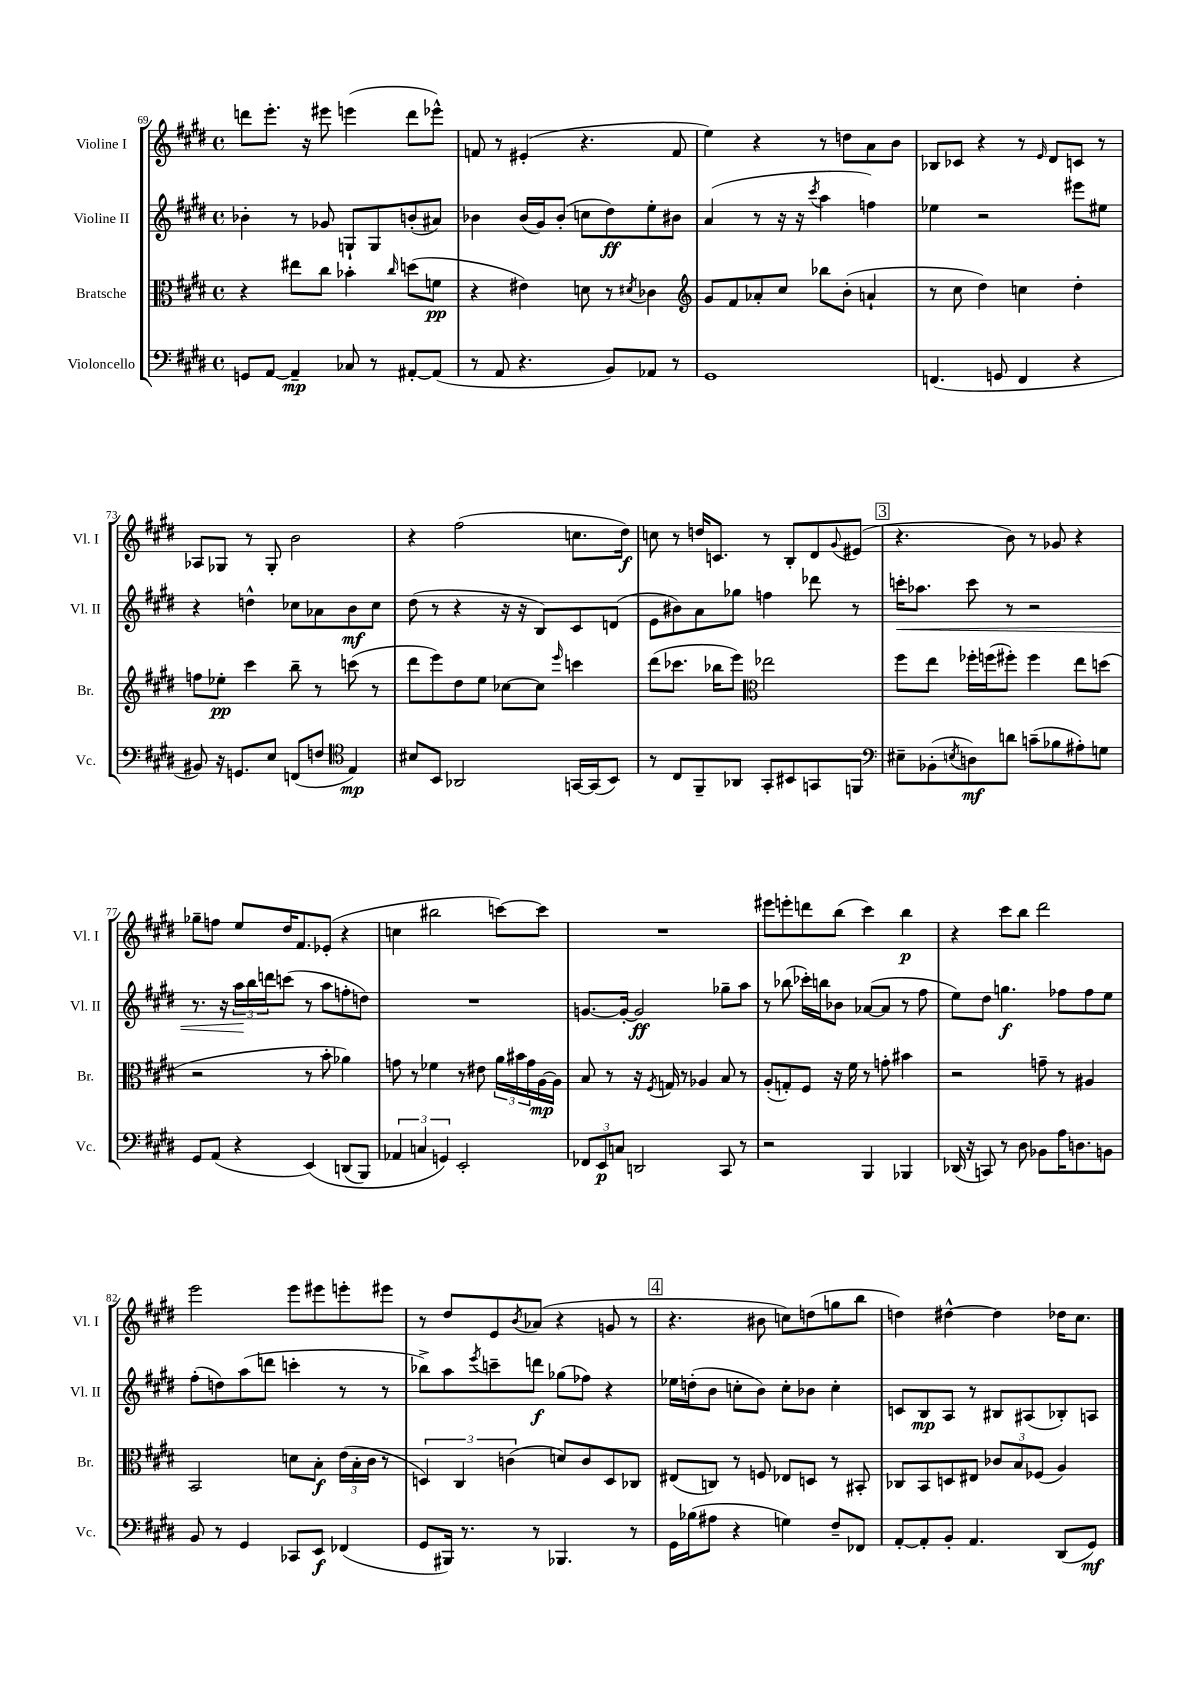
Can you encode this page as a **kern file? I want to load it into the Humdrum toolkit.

**kern	**kern	**kern	**kern
*staff4	*staff3	*staff2	*staff1
*clefF4	*clefC3	*clefG2	*clefG2
*k[f#c#g#d#]	*k[f#c#g#d#]	*k[f#c#g#d#]	*k[f#c#g#d#]
*M4/4	*M4/4	*M4/4	*M4/4
*met(c)	*met(c)	*met(c)	*met(c)
8GG/L	4r	4b-'\	8ddd\L
[8AA/J	.	.	8.eee'\J
4AA~/]	8ee#\L	8r	.
.	.	.	16r
.	8cc#\J	8g-/	8eee#\
8C-/	4b-'\	8G`/L	(4eee\
8r	.	8G/	.
.	16qqcc#/	.	.
[8AA#'/L	(8dd\L	(8b'/	8ddd\L
(8AA#/]J	8f\J	8a#/J)	8eee-^^\J)
=	=	=	=
8r	4r	4b-\	8f/
8AA/	.	.	8r
4.r	4e#\)	(16b-/LL	(4e#'/
.	.	16g#/J)	.
.	.	(8b-'/J	.
.	8d\	8cc\L	4.r
8BB/L)	8r	8dd#\)	.
.	8qd#/	.	.
8AA-/J	4c-\	8ee'\	.
8r	.	8b#\J	8f/
=	=	=	=
*	*clefG2	*	*
1GG#	8g#/L	(4a/	4ee\)
.	8f#/	.	.
.	8a-'/	8r	4r
.	8cc#/J	16r	.
.	.	16r	.
.	.	8qccc#/	.
.	8bb-\L	4aa\	8r
.	(8b'\J	.	8dd\L
.	4a`/	4ff\)	8a\
.	.	.	8b\J
=	=	=	=
(4.FF/	8r	4ee-\	8B-/L
.	8cc#\	.	8c-/J
.	4dd#\)	2r	4r
8GG/	.	.	.
4FF/	4cc\	.	8r
.	.	.	16qqe/
.	.	.	8d#/L
4r	4dd#'\	8eee#\L	8c/J
.	.	8ee#\J	8r
=	=	=	=
8BB#/)	8ff\L	4r	8A-/L
16r	8ee-'\J	.	8G-/J
8.GG/L	.	.	.
.	4ccc#\	4dd^^\	8r
8E/J	.	.	8G-'/
(8FF/L	8bb~\	8cc-\L	2b\
8F/J	8r	8a-\	.
*clefC4	*	*	*
4E/)	(8ccc\	8b\	.
.	8r	8cc-\J	.
=	=	=	=
8B#/L	8ddd#\L	(8dd#\	4r
8BB/J	8eee\)	8r	.
2AA-/	8dd#\	4r	(2ff#\
.	8ee\J	.	.
.	[8cc-\L	16r	.
.	.	16r	.
.	8cc-\]J	8B/L)	.
.	16qqeee/	.	.
[16GG/LL	4ccc\	8c#/	8.cc\L
(16GG/]J	.	.	.
8BB/J)	.	(8d/J	.
.	.	.	16dd#\Jk)
=	=	=	=
8r	(8ddd#\L	8e\L	8cc\
8C#/L	8.ccc-\J	8b#\)	8r
8FF#~/	.	8a\	16dd/LK
.	16bb-\LK	.	8.c/J
8AA-/J	8eee\J)	8gg-\J	.
*	*clefC3	*	*
8GG#'/L	2ee-\	4ff\	8r
8BB#/	.	.	8B'/L
8GG/	.	8ddd-\	8d#/
.	.	.	8qqg#/
8FF/J	.	8r	(8e#/J
=	=	=	=
*clefF4	*	*	*
8E#~\L	8ff#\L	16ccc'\LK	4.r
.	.	8.aa-\J	.
(8BB-'\	8ee\J	.	.
8qE/	.	.	.
8D\)	16ff-'\LL	8ccc\	.
.	(16ff\J	.	.
8d\J	8ff#'\J)	8r	8b\)
(8c~\L	4ff#\	2r	8r
8B-\	.	.	8g-/
8A#'\)	8ee\L	.	4r
8G\J	(8dd\J	.	.
=	=	=	=
8GG#/L	2r	8.r	8gg-~\L
(8AA/J	.	.	8ff\J
.	.	16r	.
4r	.	24aa\LL	8ee/L
.	.	24bb\	.
.	.	24ddd\J	.
.	.	(8ccc\J	16dd#/K
.	.	.	8.f#/
&(4EE/)	8r	8r	.
.	8b'\	8aa\L	(8e-'/J
(8DD/L	4a-\)	8ff'\	4r
8BBB/J)	.	8dd\J)	.
=	=	=	=
6AA-/	8g\	1r	4cc\
.	8r	.	.
6C/	.	.	.
.	4f-\	.	2bb#\
6GG/&)	.	.	.
2EE'/	8r	.	.
.	8e#\	.	.
.	24a\LL	.	[8ccc\L)
.	24b#\	.	.
.	24g\	.	.
.	[16A\	.	8ccc\]J
.	16A\]JJ	.	.
=	=	=	=
12FF-/L	8B/	[8.g/L	1r
12EE/	.	.	.
.	8r	.	.
12C/J	.	.	.
.	.	16g'/_Jk	.
2DD/	16r	2g/]	.
.	8qF#/	.	.
.	16G/	.	.
.	8r	.	.
.	4A-/	.	.
8CC#/	8B/	8gg-~\L	.
8r	8r	8aa\J	.
=	=	=	=
2r	(8A'/L	8r	8eee#\L
.	8G'/)	(8bb-\	8eee'\
.	8F#/J	16ccc-'\LL)	8ddd\
.	.	16bb\J	.
.	16r	8b-\J	(8bb\J
.	16f#\	.	.
4BBB/	8r	([8a-/L	4ccc#\)
.	8g'\	8a-/]J	.
4BBB-/	4b#\	8r	4bb\
.	.	8ff#\	.
=	=	=	=
(16DD-/	2r	8ee\L)	4r
16r	.	.	.
8CC/)	.	8dd#\J	.
8r	.	4.gg\	8ccc#\L
8D#\	.	.	8bb\J
8BB-\L	8g~\	.	2ddd#\
16A\K	8r	8ff-\L	.
8.D\	.	.	.
.	4A#/	8ff-\	.
8BB\J	.	8ee\J	.
=	=	=	=
8BB/	2BB/	(8ff#'\L	2eee\
8r	.	8dd\)	.
4GG#/	.	(8aa\	.
.	.	8ddd\J	.
8CC-/L	8d\L	4ccc'\	8eee\L
8EE/J	8B'\J	.	8eee#\
(4FF-/	(24e\LL	8r	8eee'\
.	24B'\	.	.
.	24c#\JJ	.	.
.	8r	8r	8eee#\J
=	=	=	=
8GG#/L	6D/)	8bb-^\L)	8r
16BBB#/Jk)	.	8aa\	8dd#/L
.	6C#/	.	.
8.r	.	.	.
.	.	8qeee/	.
.	.	8ccc~\	8e/
.	(6c\	.	.
.	.	.	8qb/
8r	.	8ddd\J	(8a-/J
4.BBB-/	8d/L)	(8gg-\L	4r
.	8c/	8ff-\J)	.
.	8D/	4r	8g/
8r	8C-/J	.	8r
=	=	=	=
16GG#\LL	(8E#/L	16ee-\LL	4.r
(16B-\J	.	(16dd'\J	.
8A#\J	8C/J)	8b\J	.
4r	8r	8cc'\L	.
.	8F/	8b\J)	8b#\
4G\)	8E-/L	8cc'\L	8cc\L)
.	8D/J	8b-\J	(8dd\
8F#~/L	8r	4cc'\	8gg\
8FF-/J	8BB#'/	.	8bb\J
=	=	=	=
[8AA'/L	8C-/L	8c/L	4dd\)
8AA'/]	8BB/	8B/	.
8BB'/J	8D/	8A/J	[4dd#^^\
4.AA/	8E#/J	8r	.
.	12c-/L	8B#/L	4dd#\]
.	12B/	.	.
.	.	(8A#/	.
.	(12F-/J	.	.
(8DD#/L	4A/)	8B-'/)	16dd-\LK
.	.	.	8.cc#\J
8GG#/J)	.	8A/J	.
==	==	==	==
*-	*-	*-	*-
